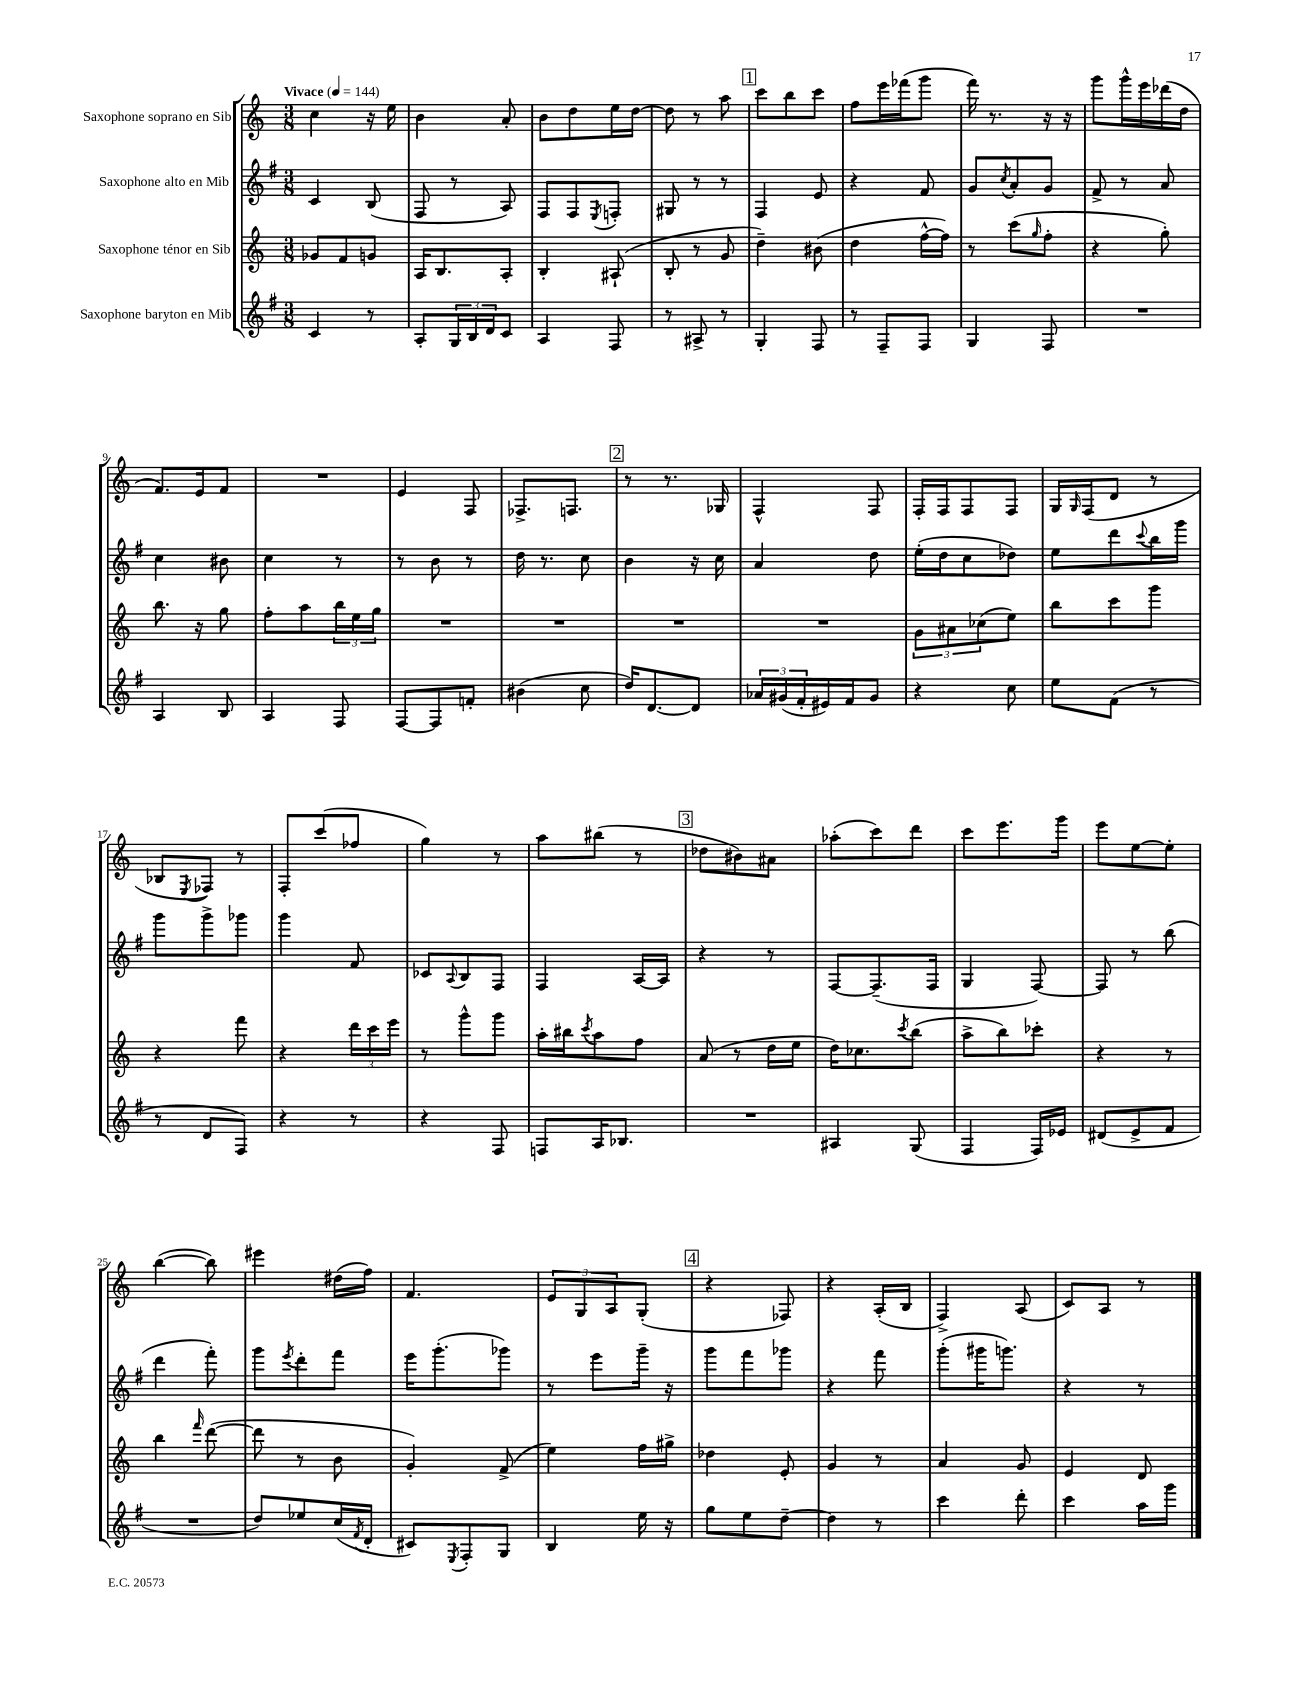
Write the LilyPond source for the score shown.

<<
\new StaffGroup <<
\new Staff = "s0" \with { instrumentName = "Saxophone soprano en Sib" } {
    \clef treble \key c \major \numericTimeSignature \time 3/8 \tempo "Vivace" 4 = 144
    c''4 r16 e''16 |
    b'4 a'8-. |
    b'8 d''8 e''16 d''16~ |
    d''8 r8 a''8 |
    \mark \markup { \box "1" } c'''8 b''8 c'''8 |
    f''8 e'''16 fes'''16( g'''8 |
    f'''16) r8. r16 r16 |
    g'''8 g'''16-^ e'''16 des'''16( d''16 |
    f'8.) e'16 f'8 |
    R4. |
    e'4 f8 |
    fes8.-> f8. |
    \mark \markup { \box "2" } r8 r8. ges16 |
    f4-^ f8 |
    f16-. f16 f8 f8 |
    g16 \grace { g16 } f16( d'8 r8 |
    bes8 \acciaccatura { e8 } fes8) r8 |
    f8-. c'''8( fes''8 |
    g''4) r8 |
    a''8 bis''8( r8 |
    \mark \markup { \box "3" } des''8 bis'8) ais'8 |
    aes''8-.( c'''8) d'''8 |
    c'''8 e'''8. g'''16 |
    e'''8 e''8~ e''8-. |
    b''4~( b''8) |
    eis'''4 dis''16( f''16) |
    f'4. |
    \tuplet 3/2 { e'8 g8 a8 } g8-.( |
    \mark \markup { \box "4" } r4 fes8) |
    r4 a16-.( b16 |
    f4->) a8( |
    c'8) a8 r8 \bar "|." |
}
\new Staff = "s1" \with { instrumentName = "Saxophone alto en Mib" } {
    \clef treble \key g \major \numericTimeSignature \time 3/8
    c'4 b8( |
    fis8 r8 a8) |
    fis8 fis8 \acciaccatura { e8 } f8-. |
    gis8 r8 r8 |
    \mark \markup { \box "1" } fis4 e'8 |
    r4 fis'8 |
    g'8 \acciaccatura { c''8 } a'8-. g'8 |
    fis'8-> r8 a'8 |
    c''4 bis'8 |
    c''4 r8 |
    r8 b'8 r8 |
    d''16 r8. c''8 |
    \mark \markup { \box "2" } b'4 r16 c''16 |
    a'4 d''8 |
    e''16-.( d''16 c''8 des''8) |
    e''8 d'''8 \appoggiatura { c'''8 } b''16 g'''16 |
    g'''8 g'''8-> ges'''8 |
    g'''4 fis'8 |
    ces'8 \appoggiatura { a8 } b8 fis8 |
    fis4 a16~ a16 |
    \mark \markup { \box "3" } r4 r8 |
    fis8~ fis8.--( fis16 |
    g4 fis8~) |
    fis8 r8 b''8( |
    d'''4 fis'''8-.) |
    g'''8 \acciaccatura { e'''8 } d'''8-. fis'''8 |
    e'''16 g'''8.-.( ges'''8) |
    r8 e'''8 g'''16-- r16 |
    \mark \markup { \box "4" } g'''8 fis'''8 ges'''8 |
    r4 fis'''8 |
    g'''8-.( gis'''16 g'''8.) |
    r4 r8 \bar "|." |
}
\new Staff = "s2" \with { instrumentName = "Saxophone ténor en Sib" } {
    \clef treble \key c \major \numericTimeSignature \time 3/8
    ges'8 f'8 g'8 |
    a16 b8. a8-. |
    b4-. ais8-!( |
    b8-. r8 g'8 |
    \mark \markup { \box "1" } d''4--) bis'8( |
    d''4 f''16~-^ f''16) |
    r8 c'''8( \grace { g''16 } f''8-. |
    r4 g''8-.) |
    b''8. r16 g''8 |
    f''8-. a''8 \tuplet 3/2 { b''16 e''16 g''16 } |
    R4. |
    R4. |
    \mark \markup { \box "2" } R4. |
    R4. |
    \tuplet 3/2 { g'8 ais'8 ces''8( } e''8) |
    b''8 c'''8 g'''8 |
    r4 f'''8 |
    r4 \tuplet 3/2 { d'''16 c'''16 e'''16 } |
    r8 g'''8-^ g'''8 |
    a''16-. bis''16 \acciaccatura { c'''8 } a''8 f''8 |
    \mark \markup { \box "3" } a'8( r8 d''16 e''16 |
    d''16) ces''8. \acciaccatura { c'''8 } b''8( |
    a''8-> b''8) ces'''8-. |
    r4 r8 |
    b''4 \grace { f'''16 } d'''8~( |
    d'''8 r8 b'8 |
    g'4-.) f'8->( |
    e''4) f''16 gis''16-> |
    \mark \markup { \box "4" } des''4 e'8-. |
    g'4 r8 |
    a'4 g'8 |
    e'4 d'8 \bar "|." |
}
\new Staff = "s3" \with { instrumentName = "Saxophone baryton en Mib" } {
    \clef treble \key g \major \numericTimeSignature \time 3/8
    c'4 r8 |
    a8-. \tuplet 3/2 { g16 b16 d'16 } c'8 |
    a4 fis8 |
    r8 ais8-> r8 |
    \mark \markup { \box "1" } g4-. fis8 |
    r8 fis8-- fis8 |
    g4 fis8 |
    R4. |
    a4 b8 |
    a4 fis8 |
    fis8~ fis8 f'8-. |
    bis'4( c''8 |
    \mark \markup { \box "2" } d''16) d'8.~ d'8 |
    \tuplet 3/2 { aes'16 gis'16( fis'16-. } eis'16) fis'16 gis'8 |
    r4 c''8 |
    e''8 fis'8( r8 |
    r8 d'8 fis8) |
    r4 r8 |
    r4 fis8 |
    f8 a16 bes8. |
    \mark \markup { \box "3" } R4. |
    ais4 g8( |
    fis4 fis16) ees'16 |
    dis'8( e'8-> fis'8 |
    R4. |
    d''8) ees''8 c''16( \acciaccatura { fis'8 } d'16-. |
    cis'8) \acciaccatura { e8 } fis8-. g8 |
    b4 e''16 r16 |
    \mark \markup { \box "4" } g''8 e''8 d''8~-- |
    d''4 r8 |
    c'''4 d'''8-. |
    c'''4 a''16 g'''16 \bar "|." |
}
>>
>>
